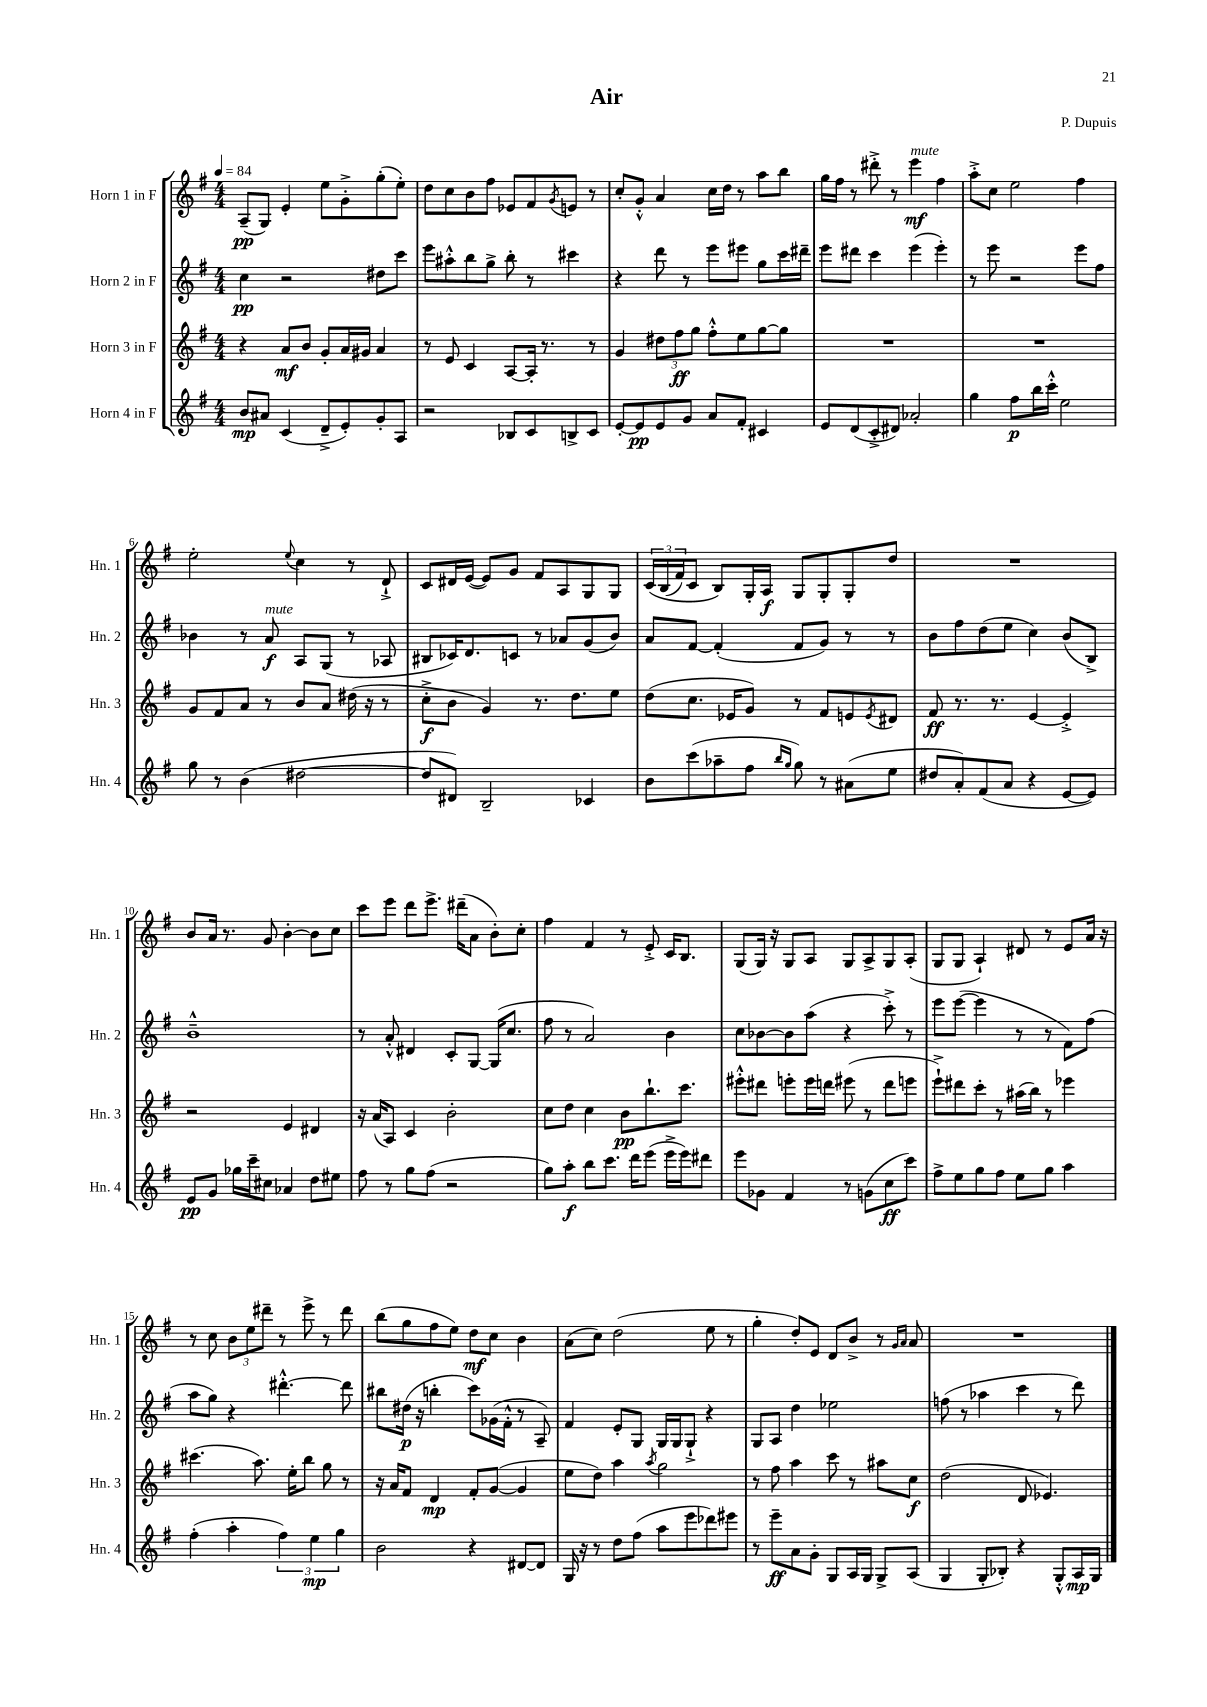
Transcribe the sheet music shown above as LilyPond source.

\header { title = "Air" composer = "P. Dupuis" }
<<
\new StaffGroup <<
\new Staff = "s0" \with { instrumentName = "Horn 1 in F" shortInstrumentName = "Hn. 1" } {
    \clef treble \key g \major \numericTimeSignature \time 4/4 \tempo 4 = 84
    a8--\pp( g8) e'4-. e''8 g'8-.-> g''8-.( e''8-.) |
    d''8 c''8 b'8 fis''8 ees'8 fis'8 \acciaccatura { g'8 } e'8 r8 |
    c''8-. g'8-.-^ a'4 c''16 d''16 r8 a''8 b''8 |
    g''16 fis''16 r8 dis'''8-.-> r8 e'''4\mf^\markup { \italic "mute" } fis''4 |
    a''8-.-> c''8 e''2 fis''4 |
    e''2-. \appoggiatura { e''8 } c''4 r8 d'8-!-> |
    c'8 dis'16 e'16~( e'8) g'8 fis'8 a8 g8 g8 |
    \tuplet 3/2 { c'16\( b16( fis'16) } c'8 b8\) g16-. a16\f g8 g8-. g8-. d''8 |
    R1 |
    b'8 a'16 r8. g'8 b'4~-. b'8 c''8 |
    c'''8 e'''8 d'''8 e'''8.-> dis'''16--( a'8 b'8-.) c''8-. |
    fis''4 fis'4 r8 e'8-.-> c'16 b8. |
    g8( g16) r16 g8 a8 g8 a8-> g8 a8-.( |
    g8 g8 a4-!) dis'8 r8 e'8 a'16 r16 |
    r8 c''8 \tuplet 3/2 { b'8 e''8 dis'''8-- } r8 e'''8-> r8 dis'''8 |
    b''8( g''8 fis''8 e''8) d''8\mf c''8 b'4 |
    a'8( c''8) d''2( e''8 r8 |
    g''4-. d''8-.) e'8 d'8 b'8-> r8 \grace { g'16 a'16 } a'8 |
    R1 \bar "|." |
}
\new Staff = "s1" \with { instrumentName = "Horn 2 in F" shortInstrumentName = "Hn. 2" } {
    \clef treble \key g \major \numericTimeSignature \time 4/4
    c''4\pp r2 dis''8 c'''8 |
    e'''8 ais''8-.-^ b''8 g''8-> b''8-. r8 cis'''4 |
    r4 d'''8 r8 e'''8 eis'''8 g''8 c'''16 dis'''16-- |
    e'''8 dis'''8 c'''4 e'''4( e'''4-.) |
    r8 e'''8 r2 e'''8 fis''8 |
    bes'4 r8 a'8\f^\markup { \italic "mute" } a8 g8( r8 aes8 |
    bis8 ces'16) d'8. c'8 r8 aes'8 g'8( b'8) |
    a'8 fis'8~ fis'4-.( fis'8 g'8) r8 r8 |
    b'8 fis''8 d''8( e''8 c''4) b'8( b8->) |
    b'1---^ |
    r8 a'8-.-^ dis'4 c'8-. g8~ g16( c''8. |
    fis''8 r8 a'2) b'4 |
    c''8 bes'8~ bes'8 a''8( r4 c'''8-.->) r8 |
    e'''8 e'''8~( e'''4 r8 r8 fis'8) fis''8( |
    a''8 g''8) r4 dis'''4.~-.-^ dis'''8 |
    bis''8 dis''16\p( r16 b''4-. c'''8) ges'16( fis'16-.-^ r8 a8--) |
    fis'4 e'8-. g8 g16 g16 g8-!-> r4 |
    g8 a8 d''4 ees''2 |
    f''8( r8 aes''4 c'''4 r8 d'''8) \bar "|." |
}
\new Staff = "s2" \with { instrumentName = "Horn 3 in F" shortInstrumentName = "Hn. 3" } {
    \clef treble \key g \major \numericTimeSignature \time 4/4
    r4 a'8\mf b'8 g'8-. a'16 gis'16 a'4 |
    r8 e'8 c'4 a8~ a16-. r8. r8 |
    g'4 \tuplet 3/2 { dis''8 fis''8\ff g''8 } fis''8-.-^ e''8 g''8~ g''8 |
    R1 |
    R1 |
    g'8 fis'8 a'8 r8 b'8 a'8 dis''16( r16 r8 |
    c''8-.->\f b'8 g'4) r8. d''8. e''8 |
    d''8( c''8. ees'16 g'8) r8 fis'8 e'8 \acciaccatura { e'8 } dis'8 |
    fis'8\ff r8. r8. e'4~ e'4-.-> |
    r2 e'4 dis'4 |
    r16 a'16( a8) c'4 b'2-. |
    c''8 d''8 c''4 b'8\pp b''8.-! c'''8. |
    eis'''8-.-^ dis'''8 e'''8-. e'''16 d'''16 eis'''8( r8 d'''8 e'''8 |
    e'''8-!->) dis'''8 c'''8-. r8 ais''16( b''16) r8 ees'''4 |
    cis'''4.( a''8.) e''16-. b''8 g''8 r8 |
    r16 a'16 fis'8 d'4\mp fis'8-. g'8~( g'4 |
    e''8 d''8) a''4 \acciaccatura { a''8 } g''2 |
    r8 fis''8 a''4 c'''8 r8 ais''8 c''8\f |
    d''2( d'8 ees'4.) \bar "|." |
}
\new Staff = "s3" \with { instrumentName = "Horn 4 in F" shortInstrumentName = "Hn. 4" } {
    \clef treble \key g \major \numericTimeSignature \time 4/4
    b'8\mp ais'8 c'4( d'8---> e'8-.) g'8-. a8 |
    r2 bes8 c'8 b8-> c'8 |
    e'8~-. e'8\pp e'8 g'8 a'8 fis'8-. cis'4 |
    e'8 d'8( c'8-.-> dis'8) aes'2-. |
    g''4 fis''8\p b''16 c'''16-.-^ e''2 |
    g''8 r8 b'4( dis''2~ |
    dis''8 dis'8) b2-- ces'4 |
    b'8 c'''8( aes''8-- fis''8 \grace { b''16 g''16 } g''8) r8 ais'8( e''8 |
    dis''8 a'8-.) fis'8( a'8 r4 e'8~ e'8) |
    e'8\pp g'8 ges''16 c'''16-- cis''8 aes'4 d''8 eis''8 |
    fis''8 r8 g''8 fis''8( r2 |
    g''8) a''8-.\f b''8 c'''8. d'''16 e'''8( e'''16-> e'''16) dis'''8 |
    e'''8 ges'8 fis'4 r8 g'8( c''8\ff c'''8) |
    fis''8-> e''8 g''8 fis''8 e''8 g''8 a''4 |
    fis''4-.( a''4-. \tuplet 3/2 { fis''4) e''4\mp g''4 } |
    b'2 r4 dis'8~ dis'8 |
    g16 r16 r8 d''8 fis''8( a''8 e'''8 des'''8) eis'''8 |
    r8 e'''8--\ff a'8 g'8-. g8 a16 g16 g8-> a8( |
    g4 g8-. bes8-.) r4 g8-.-^ a16\mp g16 \bar "|." |
}
>>
>>
